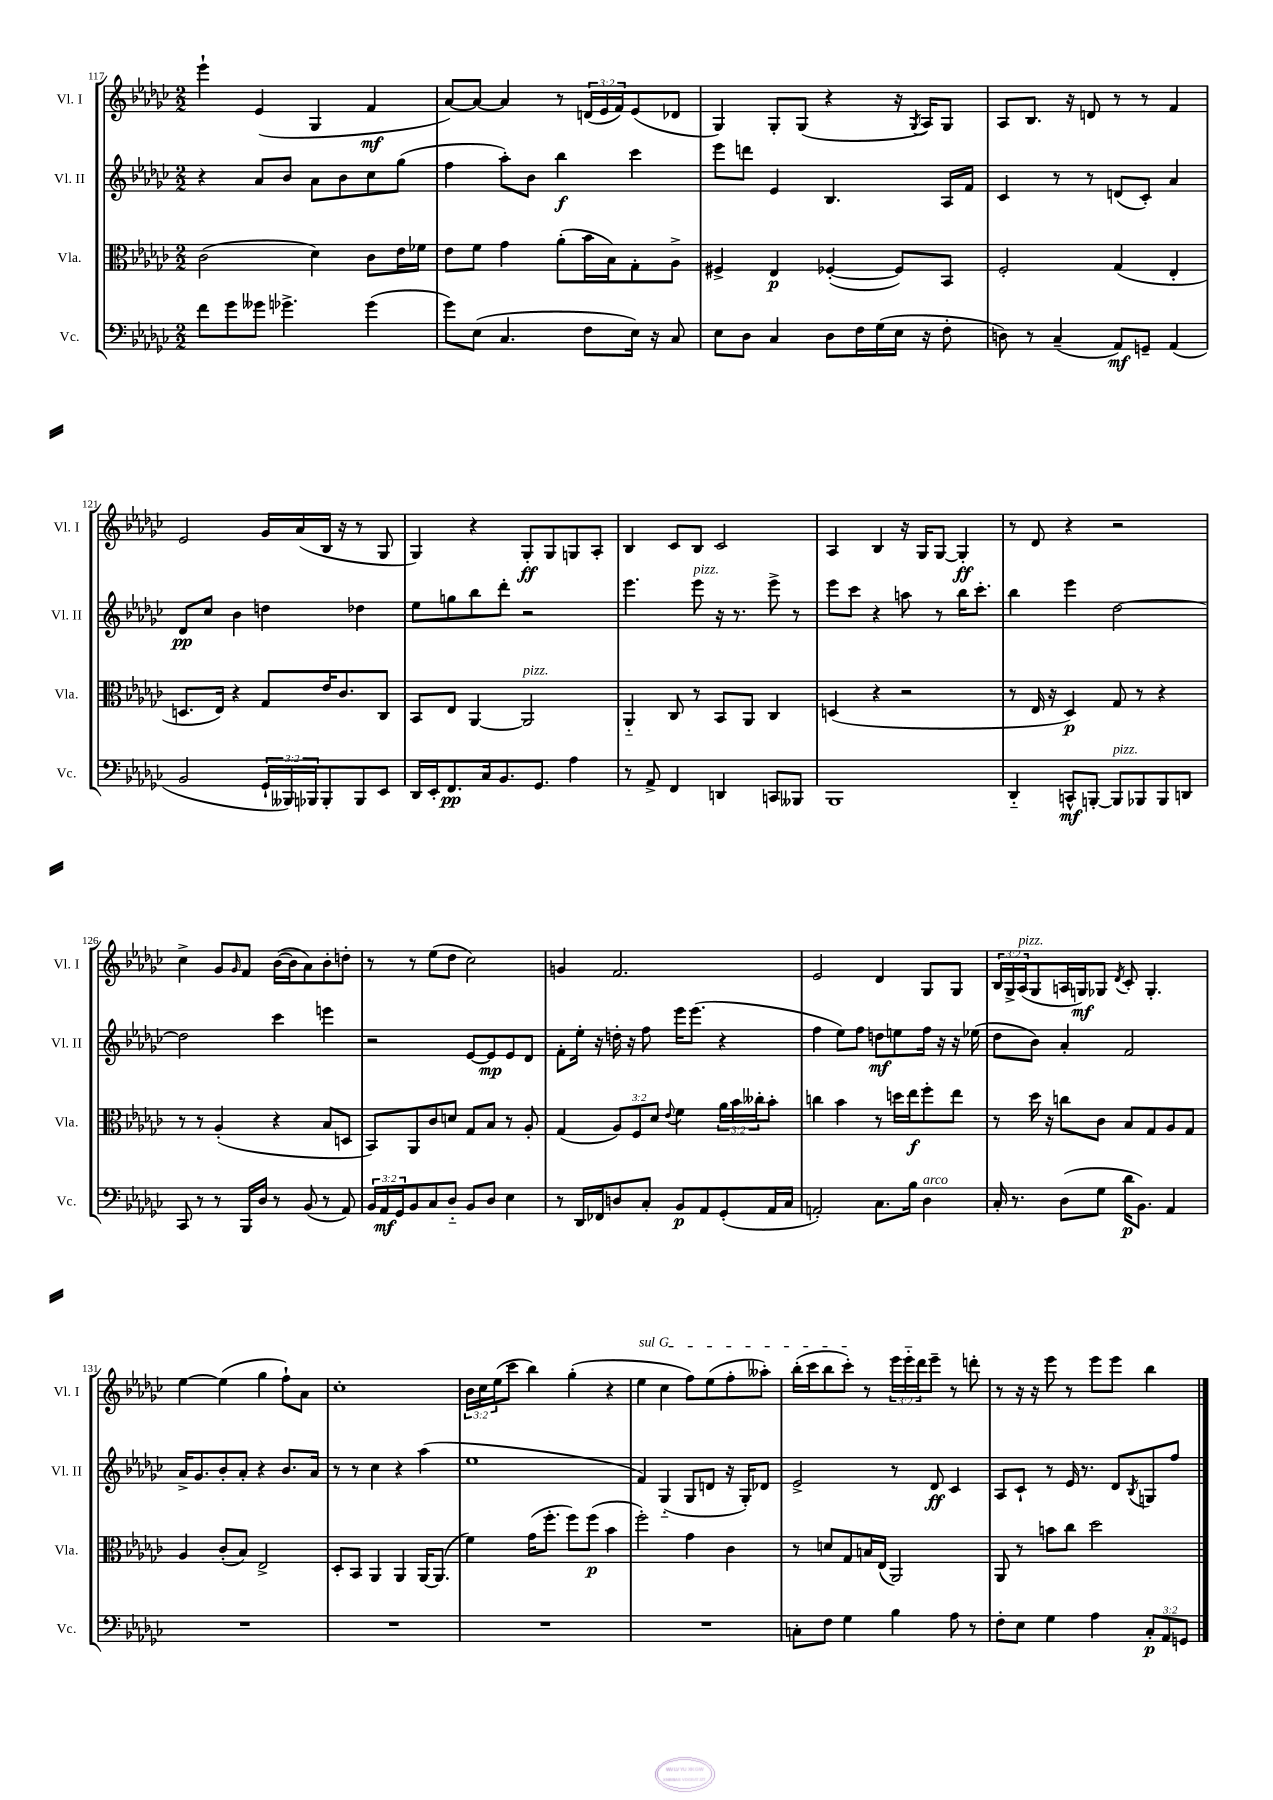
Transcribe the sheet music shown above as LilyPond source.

<<
\new StaffGroup <<
\new Staff = "s0" \with { instrumentName = "Vl. I" shortInstrumentName = "Vl. I" } {
    \clef treble \key ges \major \numericTimeSignature \time 2/2 \override Staff.TupletNumber.text = #tuplet-number::calc-fraction-text
    ees'''4-! ees'4( ges4 f'4\mf |
    aes'8~) aes'8~ aes'4 r8 \tuplet 3/2 { d'16( ees'16 f'16) } ees'8( des'8 |
    ges4) ges8-. ges8( r4 r16 \acciaccatura { ges8 } aes16) ges8 |
    aes8 bes8. r16 d'8 r8 r8 f'4 |
    ees'2 ges'16 aes'16( bes16 r16 r8 ges8 |
    ges4) r4 ges8-.\ff ges8 g8 aes8-. |
    bes4 ces'8 bes8 ces'2 |
    aes4 bes4 r16 ges16 ges8~ ges4-.\ff |
    r8 des'8 r4 r2 |
    ces''4-> ges'8 \grace { ges'16 } f'8 bes'16~( bes'16 aes'8) bes'8-. d''8-. |
    r8 r8 ees''8( des''8 ces''2) |
    g'4 f'2. |
    ees'2 des'4 ges8 ges8 |
    \tuplet 3/2 { bes16 ges16-> aes16^\markup { \italic "pizz." }( } ges8 a16 g16\mf) ges8 \acciaccatura { des'8 } ces'8-. ges4.-. |
    ees''4~ ees''4( ges''4 f''8-!) aes'8 |
    ces''1-. |
    \tuplet 3/2 { bes'16 ces''16 ees''16( } ces'''8 bes''4) ges''4-.( r4 |
    \once \override TextSpanner.bound-details.left.text = \markup { \italic "sul G" } ees''4\startTextSpan ces''4 f''8) ees''8( f''8-. aeses''8-.) |
    bes''16-.( ces'''16 bes''8 ces'''8-.\stopTextSpan) r8 \tuplet 3/2 { ees'''16 ees'''16-_ des'''16 } ees'''8-- r8 d'''8-. |
    r8 r16 r16 ees'''8 r8 ees'''8 ees'''8 bes''4 \bar "|." |
}
\new Staff = "s1" \with { instrumentName = "Vl. II" shortInstrumentName = "Vl. II" } {
    \clef treble \key ges \major \numericTimeSignature \time 2/2
    r4 aes'8 bes'8 aes'8 bes'8 ces''8 ges''8( |
    f''4 aes''8-.) bes'8 bes''4\f ces'''4 |
    ees'''8 d'''8 ees'4 bes4. aes16 f'16 |
    ces'4 r8 r8 d'8( ces'8-.) aes'4 |
    des'8\pp ces''8 bes'4 d''4 des''4 |
    ees''8 g''8 bes''8 des'''8-. r2 |
    ees'''4. ees'''8^\markup { \italic "pizz." } r16 r8. ees'''8-> r8 |
    ees'''8 ces'''8 r4 a''8 r8 bes''16 ces'''8.-. |
    bes''4 ees'''4 des''2~ |
    des''2 ces'''4 e'''4 |
    r2 ees'8~ ees'8\mp ees'8 des'8 |
    f'8-. ees''16-. r16 d''16-. r16 f''8 ees'''16 ees'''8.( r4 |
    f''4 ees''8) f''8 d''8\mf e''8 f''16 r16 r16 ees''16( |
    des''8 bes'8) aes'4-. f'2 |
    aes'16-> ges'8. bes'8-. aes'8-. r4 bes'8. aes'16 |
    r8 r8 ces''4 r4 aes''4( |
    ees''1 |
    f'4) ges4-_( ges8 d'8 r16 ges16-.) des'8 |
    ees'2-> r8 des'8\ff ces'4 |
    aes8 ces'8-! r8 ees'16 r8. des'8 \acciaccatura { bes8 } g8 f''8 \bar "|." |
}
\new Staff = "s2" \with { instrumentName = "Vla." shortInstrumentName = "Vla." } {
    \clef alto \key ges \major \numericTimeSignature \time 2/2 \override Staff.TupletNumber.text = #tuplet-number::calc-fraction-text
    ces'2( des'4) ces'8 ees'16 fes'16 |
    ees'8 f'8 ges'4 aes'8-.( bes'16 bes16) ges8-. aes8-> |
    fis4-> ees4\p fes4~-.( fes8) bes,8 |
    f2-. ges4( ees4-. |
    d8. ees16) r4 ges8 ees'16 ces'8. ces8 |
    bes,8 ees8 aes,4~ aes,2^\markup { \italic "pizz." } |
    aes,4-_ ces8 r8 bes,8 aes,8 ces4 |
    d4( r4 r2 |
    r8 ees16 r16 des4\p) ges8 r8 r4 |
    r8 r8 aes4-.( r4 bes8 d8 |
    bes,8) aes,8 ces'8 d'8 ges8 bes8 r8 aes8-. |
    ges4( \tuplet 3/2 { aes8) f8 des'8 } \appoggiatura { ees'8 } f'4 \tuplet 3/2 { aes'16 bes'16 ceses''16-. } bes'8-. |
    c''4 bes'4 r8 d''16 ees''16\f f''8-. ees''8 |
    r8 des''16 r16 c''8 ces'8 bes8 ges8 aes8 ges8 |
    aes4 ces'8-.( bes8) ees2-> |
    des8-. bes,8 aes,4 aes,4 aes,16~ aes,8.( |
    f'4) ges'16( f''8.-. f''8) f''8\p( bes'4 |
    f''2-.) ges'4 ces'4 |
    r8 d'8 ges8 b16 ees16( aes,2) |
    aes,8 r8 b'8 ces''8 des''2 \bar "|." |
}
\new Staff = "s3" \with { instrumentName = "Vc." shortInstrumentName = "Vc." } {
    \clef bass \key ges \major \numericTimeSignature \time 2/2 \override Staff.TupletNumber.text = #tuplet-number::calc-fraction-text
    f'8 ges'8 geses'8 ges'4.-> ges'4( |
    ges'8) ees8( ces4. f8 ees16) r16 ces8 |
    ees8 des8 ces4 des8 f16 ges16( ees16 r16 f8-. |
    d8) r8 ces4--( aes,8\mf) g,8-- aes,4( |
    bes,2 \tuplet 3/2 { ges,16-! beses,,16) bes,,16 } bes,,8-. bes,,8 ees,8 |
    des,16 ees,16-. f,8.\pp ces16 bes,8. ges,8. aes4 |
    r8 aes,8-> f,4 d,4 c,8 beses,,8 |
    bes,,1 |
    des,4-_ c,8-^\mf b,,8~-. b,,8^\markup { \italic "pizz." } bes,,8 bes,,8 d,8 |
    ces,8 r8 r8 bes,,16 des16 r8 bes,8( r8 aes,8) |
    \tuplet 3/2 { bes,16 aes,16\mf ges,16 } bes,8 ces8 des8-_ bes,8 des8 ees4 |
    r8 des,16 fes,16 d8 ces8-. bes,8\p aes,8 ges,8-.( aes,16 ces16 |
    a,2-.) ces8. bes16 des4^\markup { \italic "arco" } |
    ces16-. r8. des8( ges8 des'16\p bes,8.) aes,4 |
    R1 |
    R1 |
    R1 |
    R1 |
    c8-. f8 ges4 bes4 aes8 r8 |
    f8-. ees8 ges4 aes4 \tuplet 3/2 { ces8-.\p aes,8 g,8 } \bar "|." |
}
>>
>>
\layout { \context { \Score currentBarNumber = #117 } }
